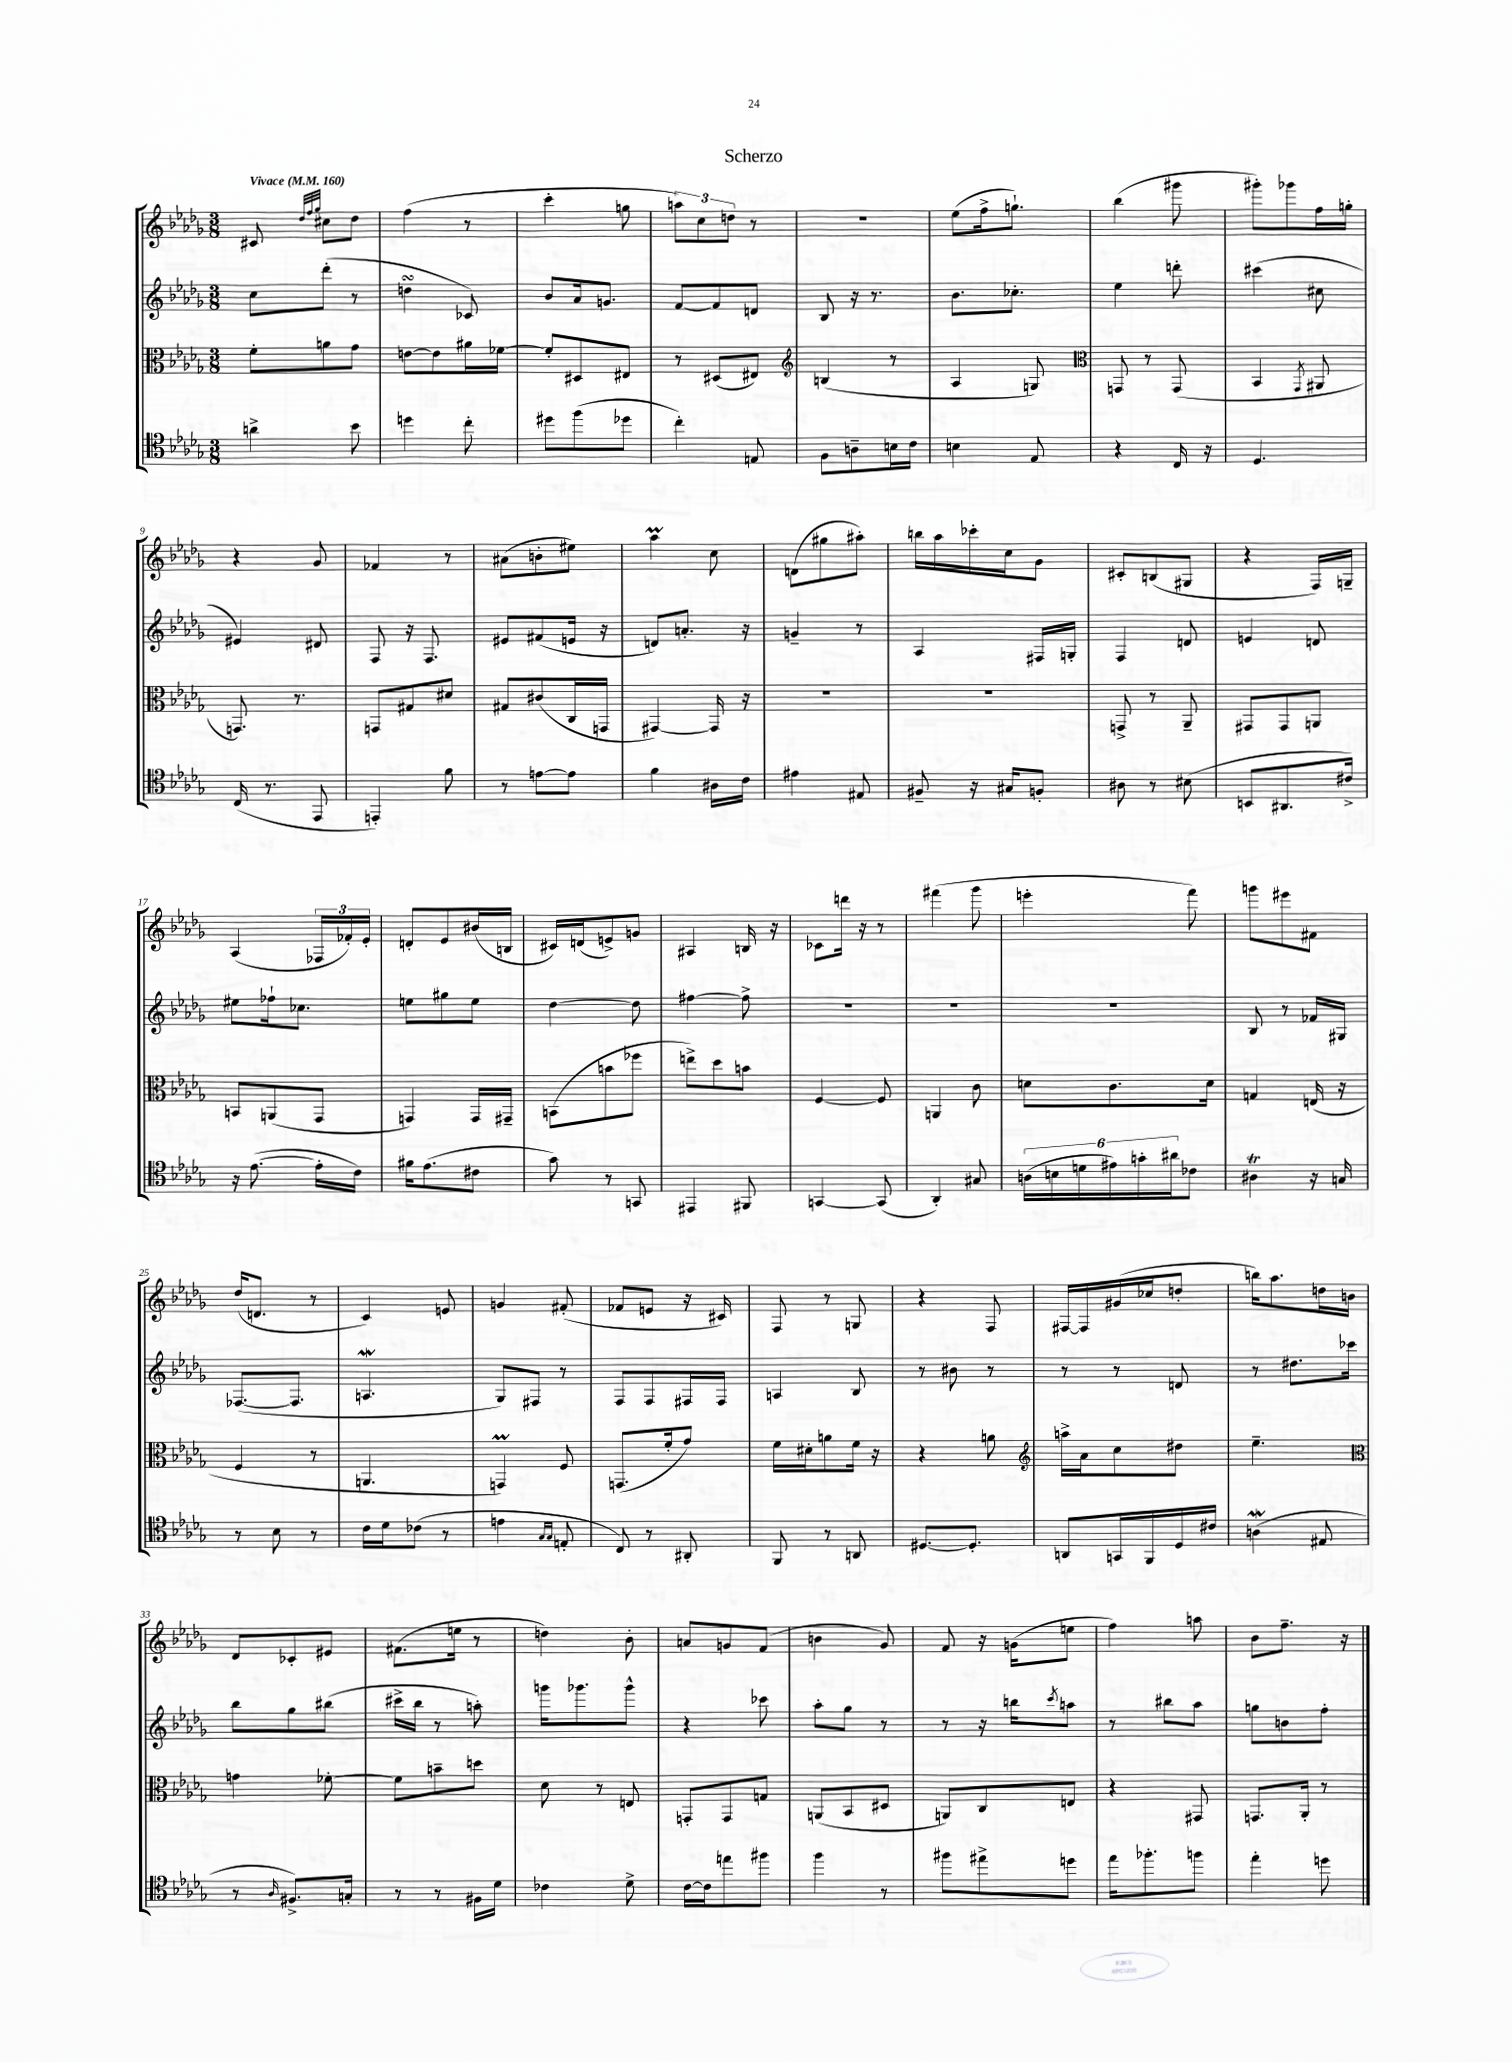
\header { title = "Scherzo" }
<<
\new StaffGroup <<
\new Staff = "s0" {
    \clef treble \key des \major \numericTimeSignature \time 3/8 \tempo "Vivace" 4 = 160
    cis'8 \grace { des''32 f''32 ges''32 } cis''8 des''8 |
    f''4( r8 |
    c'''4-. g''8 |
    \tuplet 3/2 { a''8) c''8 d''8 } r8 |
    R4. |
    ees''8( f''16-> g''8.-!) |
    bes''4( gis'''8 |
    gis'''8-.) ges'''8 f''16 g''16-. |
    r4 ges'8 |
    fes'4 r8 |
    ais'8( b'8-. eis''8) |
    aes''4\prall c''8 |
    d'8( gis''8 ais''8-.) |
    b''16 aes''16 ces'''16-. c''16 ges'8 |
    cis'8-. b8( gis8 |
    r4 f16) g16-- |
    aes4( \tuplet 3/2 { fes16 fes'16-.) ees'16-. } |
    d'8-. ees'8 bis'16( b16 |
    cis'16) d'16( e'8->) g'8 |
    ais4 b16 r16 |
    ces'8 d'''16 r16 r8 |
    fis'''4( ges'''8 |
    e'''4-. f'''8) |
    g'''8 eis'''8 fis'8 |
    des''16( d'8. r8 |
    c'4) e'8 |
    g'4 fis'8-.( |
    fes'8 e'8 r16 cis'16) |
    f8 r8 g8 |
    r4 f8 |
    fis16~ fis16 gis'16( ces''16 d''8-. |
    b''16) aes''8. d''16 b'16 |
    des'8 ces'8-. eis'8 |
    fis'8.( e''16 r8 |
    d''4) bes'8-. |
    a'8 g'8 f'8( |
    b'4 ges'8) |
    f'8 r16 g'16( e''8 |
    f''4) a''8 |
    bes'8 f''8.-- r16 \bar "|." |
}
\new Staff = "s1" {
    \clef treble \key des \major \numericTimeSignature \time 3/8
    c''8 des'''8-.( r8 |
    d''4\turn ces'8) |
    bes'8 aes'16 g'8. |
    f'8~ f'8 d'8 |
    bes8 r16 r8. |
    bes'8. ces''8.-. |
    ees''4 d'''8-. |
    cis'''4( cis''8 |
    eis'4) dis'8 |
    f8 r16 f8. |
    eis'8 fis'8( e'16 r16 |
    d'8) a'8.-. r16 |
    g'4-- r8 |
    aes4 fis16 g16-. |
    f4 d'8 |
    e'4 d'8 |
    eis''8 fes''16-! ces''8. |
    e''8 gis''8 e''8 |
    des''4~ des''8 |
    fis''4~ fis''8-> |
    R4. |
    R4. |
    R4. |
    bes8 r8 fes'16 gis16 |
    fes8.~( fes8. |
    a4.\mordent |
    ges8) fis8 r8 |
    f8 f8 fis16 fis16 |
    a4 bes8 |
    r8 bis'8 r8 |
    r8 r8 d'8 |
    r8 dis''8. ces'''16 |
    bes''8 ges''8 bis''8( |
    cis'''16-> bes''16 r8 a''8-.) |
    g'''16 ges'''8. ges'''8-^ |
    r4 ces'''8 |
    aes''8-. ges''8 r8 |
    r8 r16 b''16 \acciaccatura { c'''8 } a''8 |
    r8 bis''8 aes''8 |
    g''8 b'8 f''8-. \bar "|." |
}
\new Staff = "s2" {
    \clef alto \key des \major \numericTimeSignature \time 3/8
    f'8-. a'8 ges'8 |
    e'8~ e'8 ais'16 fes'16~ |
    fes'8-. dis8 eis8 |
    r8 dis8( eis8) |
    \clef treble b4( r8 |
    aes4 g8) |
    \clef alto g,8 r8 g,8( |
    bes,4 \acciaccatura { ges,8 } ais,8 |
    g,8.) r8. |
    g,8 gis8 dis'8 |
    gis8 cis'8( c16 g,16 |
    gis,4~) gis,16 r16 |
    R4. |
    R4. |
    g,8-> r8 aes,8-- |
    gis,8 gis,8 a,8 |
    b,8 a,8( ges,8 |
    g,4) g,16 gis,16-- |
    b,8( b'8 fes''8 |
    e''8->) des''8 b'8 |
    f4~ f8 |
    a,4 c'8 |
    d'8 c'8. d'16 |
    g4 e16( r16 |
    f4 r8 |
    a,4. |
    g,4\prall) f8 |
    g,8.( f'16-. ges'8) |
    f'16 dis'16-. a'8 f'16 r16 |
    r4 a'8 |
    \clef treble a''16-> aes'16 c''8 dis''8 |
    ees''4.-- |
    \clef alto g'4 fes'8~-. |
    fes'8 b'8-- d''8 |
    des'8 r8 e8 |
    g,8-. g,8 g8 |
    a,8( bes,8 dis8 |
    a,8) c8 e8 |
    r4 gis,8 |
    g,8. aes,16-. r8 \bar "|." |
}
\new Staff = "s3" {
    \clef tenor \key des \major \numericTimeSignature \time 3/8
    a'4-> bes'8 |
    d''4 c''8-. |
    dis''8 f''8( des''8 |
    c''4-.) e8 |
    f8 a8-- b16 c'16 |
    b4 ees8 |
    r4 c16 r16 |
    des4. |
    c16( r8. ees,8 |
    e,4-.) f'8 |
    r8 e'8~ e'8 |
    f'4 ais16 c'16 |
    eis'4 eis8 |
    fis8-- r16 gis16 f8-. |
    ais8 r8 bis8( |
    b,8 ais,8. cis'16->) |
    r16 ees'8.~( ees'16-. c'16) |
    fis'16 ees'8.( cis'8 |
    ges'8) r8 g,8 |
    eis,4 fis,8 |
    g,4~ g,8( |
    aes,4-.) gis8 |
    \tuplet 6/4 { a16( b16 d'16 eis'16) g'16-. ais'16 } ces'8 |
    ais4\trill r16 g16 |
    r8 bes8 r8 |
    c'16 des'16 ces'8( r8 |
    e'4 \grace { ges16 ges16 } e8-. |
    c8) r8 ais,8-. |
    f,8 r8 a,8 |
    dis8.~ dis8.-. |
    a,8 g,16 f,16 des16 cis'16 |
    a4\mordent( eis8 |
    r8 \grace { aes16 } fis8.->) g16-. |
    r8 r8 fis16 des'16 |
    ces'4 des'8-> |
    c'16~ c'16 e''8 fis''8 |
    f''4 r8 |
    fis''8 eis''8-> d''8 |
    ees''16 fes''8.-. f''8 |
    ees''4-. d''8 \bar "|." |
}
>>
>>
